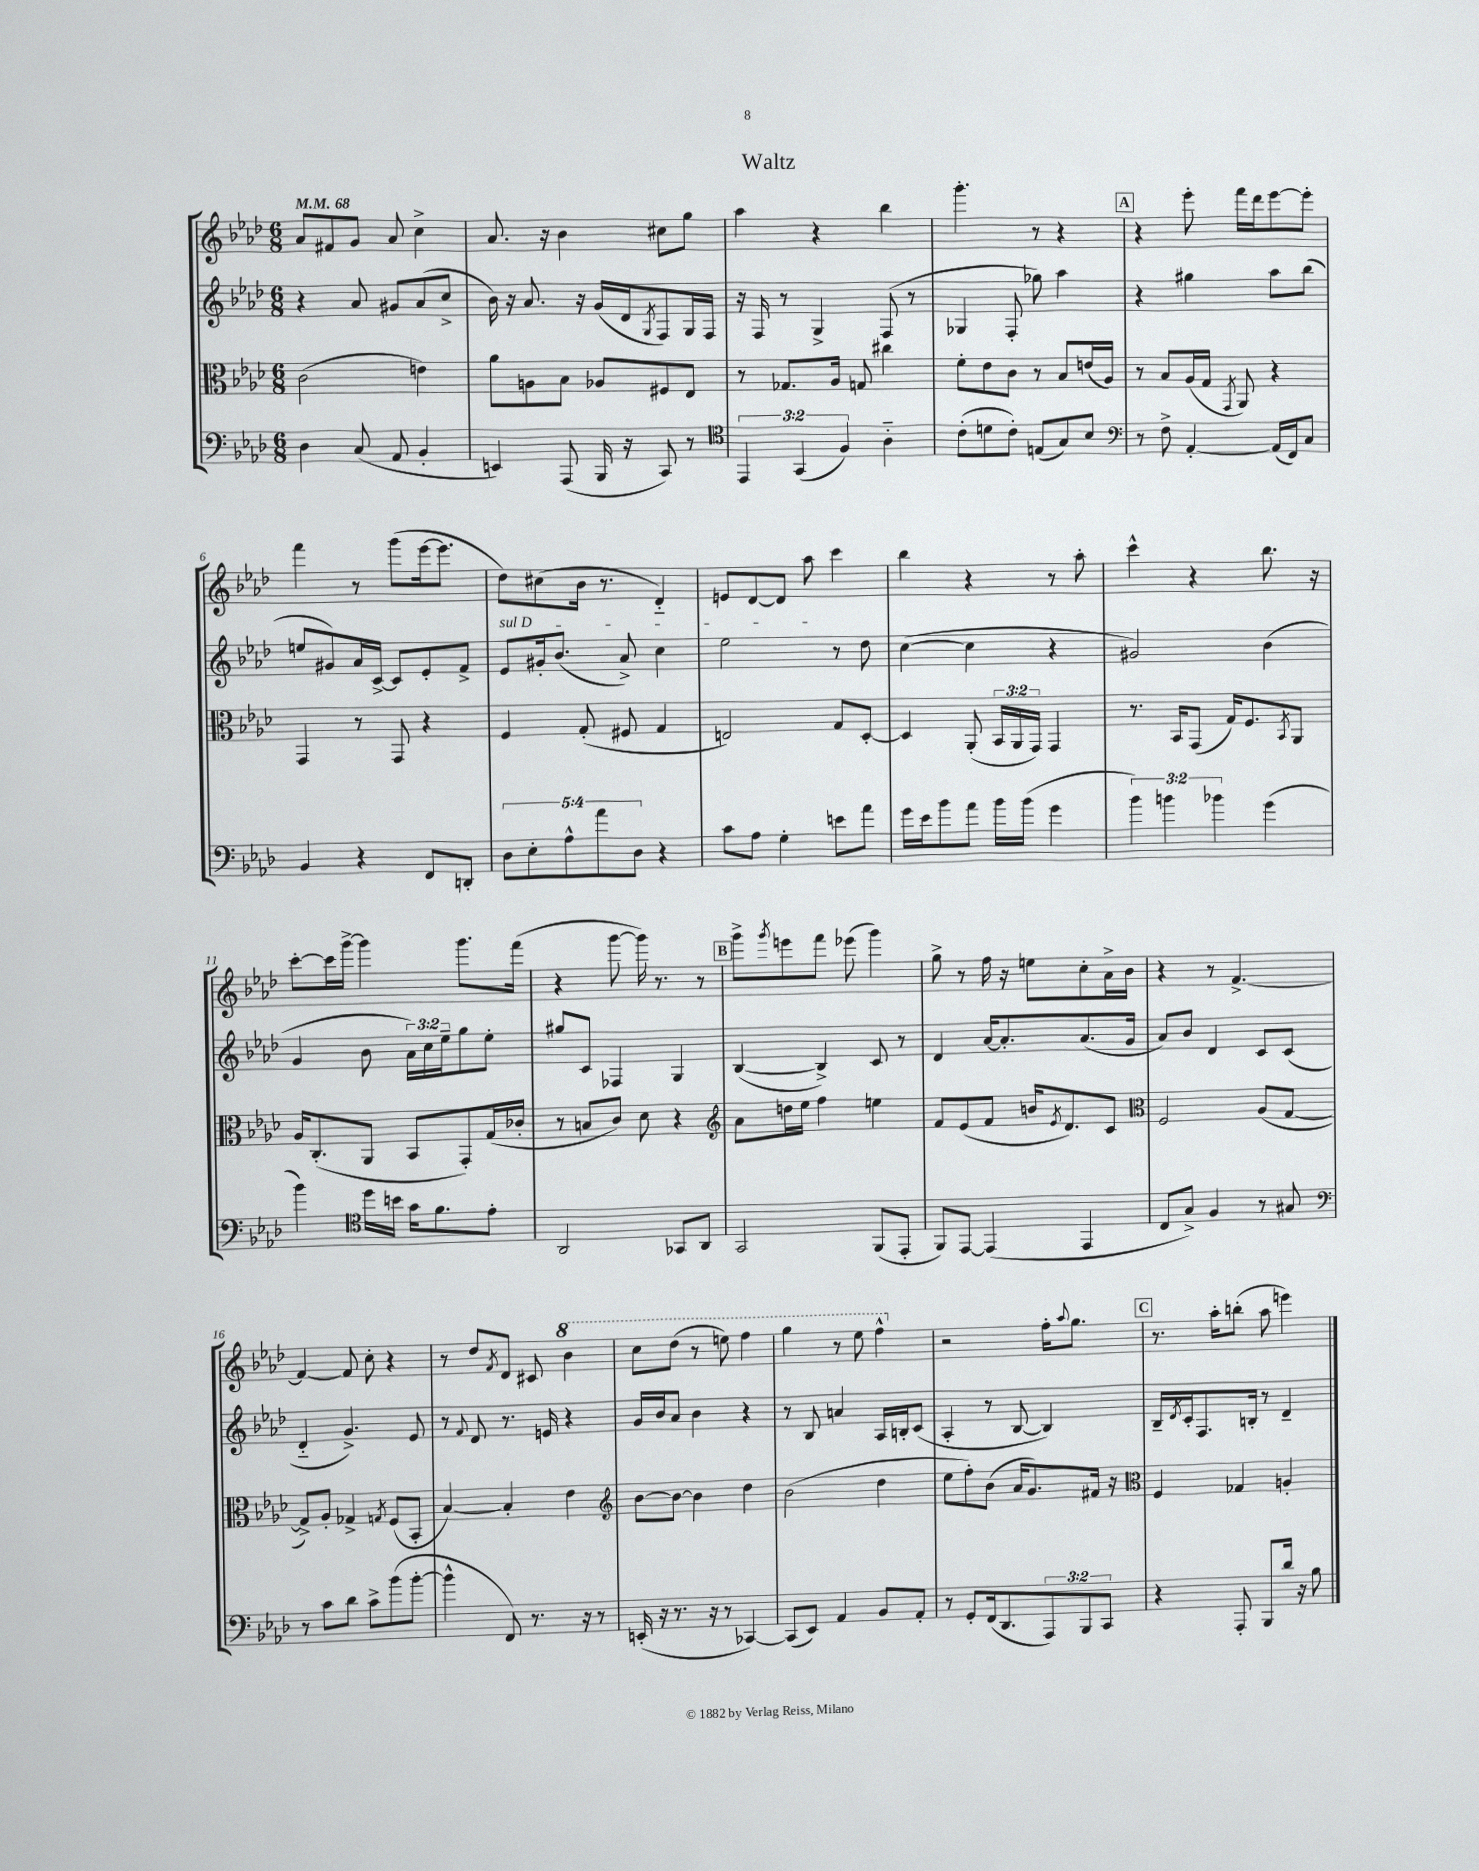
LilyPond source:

\header { title = "Waltz" }
<<
\new StaffGroup <<
\new Staff = "s0" {
    \clef treble \key aes \major \numericTimeSignature \time 6/8 \tempo 4 = 68
    aes'8 fis'8 g'8 aes'8 c''4-> |
    aes'8. r16 bes'4 cis''8 g''8 |
    aes''4 r4 bes''4 |
    g'''4.-. r8 r4 |
    \mark \markup { \box "A" } r4 ees'''8-. f'''16 des'''16 ees'''8~ ees'''8-. |
    f'''4 r8 g'''8( ees'''16~ ees'''8. |
    des''8) cis''8( bes'16 r8. des'4-_) |
    e'8 des'8~ des'8 aes''8 c'''4 |
    bes''4 r4 r8 aes''8-. |
    c'''4-^ r4 bes''8. r16 |
    c'''8~-. c'''16 g'''16~-> g'''4 g'''8. f'''16( |
    r4 g'''8~ g'''16) r8. r8 |
    \mark \markup { \box "B" } g'''8-> \acciaccatura { g'''8 } e'''8 f'''8 ees'''8( g'''4) |
    g''8-> r8 f''16 r16 e''8 c''8-. aes'16-> bes'16 |
    r4 r8 f'4.~-> |
    f'4~ f'8 c''8-. r4 |
    r8 des''8 \acciaccatura { f'8 } des'8 cis'8 \ottava #1 bes''4 |
    c'''8 des'''8( r8 e'''8) f'''4 |
    g'''4 r8 ees'''8 f'''4-^ \ottava #0 |
    r2 f''16-. \appoggiatura { aes''8 } g''8. |
    \mark \markup { \box "C" } r8. aes''16-. b''8-.( aes''8 e'''4) \bar "|." |
}
\new Staff = "s1" {
    \clef treble \key aes \major \numericTimeSignature \time 6/8 \override Staff.TupletNumber.text = #tuplet-number::calc-fraction-text
    r4 aes'8 gis'8 aes'8( c''8-> |
    bes'16) r16 aes'8. r16 g'16( des'16 \acciaccatura { g8 } f8) g16 f16 |
    r16 f16 r8 g4-> f8( r8 |
    ges4 f8-. ges''8) aes''4 |
    \mark \markup { \box "A" } r4 gis''4 aes''8 bes''8( |
    e''8 gis'8) aes'16 c'16~-> c'8 ees'8-. f'8-> |
    \once \override TextSpanner.bound-details.left.text = \markup { \italic "sul D" } ees'8\startTextSpan gis'16-. bes'8.( aes'8->) c''4 |
    ees''2\stopTextSpan r8 des''8 |
    c''4~( c''4 r4 |
    gis'2) bes'4( |
    g'4 bes'8 \tuplet 3/2 { aes'16) c''16 ees''16-- } g''8 ees''8-. |
    gis''8 c'8 fes4 g4 |
    \mark \markup { \box "B" } bes4~( bes4->) c'8 r8 |
    des'4 aes'16~ aes'8.-. aes'8.( g'16 |
    aes'8) bes'8 des'4 c'8 c'8( |
    des'4-_ g'4.->) ees'8 |
    r8 \appoggiatura { f'8 } des'8 r8. e'16 r4 |
    g'16 bes'16 aes'8 bes'4 r4 |
    r8 bes8 a'4 aes16 b16-. c'8( |
    aes4-. r8 bes8~ bes4) |
    \mark \markup { \box "C" } bes16-- \acciaccatura { des'8 } c'16-. f8. b16-. r8 des'4-- \bar "|." |
}
\new Staff = "s2" {
    \clef alto \key aes \major \numericTimeSignature \time 6/8 \override Staff.TupletNumber.text = #tuplet-number::calc-fraction-text
    c'2( e'4) |
    aes'8 a8 bes8 aes8 fis8 ees8 |
    r8 ges8. aes16 g8 cis''4 |
    f'8-. ees'8 c'8 r8 bes8 e'16( aes16) |
    \mark \markup { \box "A" } r8 bes8 aes16( g16 \acciaccatura { g,8 } aes,8) r4 |
    g,4 r8 g,8 r4 |
    f4 g8-.( fis8 g4 |
    e2) g8 des8~-. |
    des4 aes,8-.( \tuplet 3/2 { bes,16 aes,16 g,16) } g,4 |
    r8. bes,16 g,8( g16) f8. \acciaccatura { bes,8 } aes,8 |
    aes16 c8.-.( aes,8 bes,8 g,8-.) g16( ces'16-. |
    r8 b8 c'8) des'8 r4 |
    \mark \markup { \box "B" } \clef treble aes'8 d''16 ees''16 f''4 e''4 |
    f'8 ees'8( f'8 b'16 \acciaccatura { ees'8 } des'8.) c'8 |
    \clef alto f2 aes8( g8~ |
    g8->) aes8-. ges4-> \acciaccatura { g8 } f8( bes,8-. |
    bes4~) bes4-. ees'4 |
    \clef treble bes'8~ bes'8~ bes'4 des''4 |
    bes'2( des''4 |
    ees''8 f''8-.) bes'8( aes'16 g'8.) fis'16 r16 |
    \mark \markup { \box "C" } \clef alto f4 ges4 a4-. \bar "|." |
}
\new Staff = "s3" {
    \clef bass \key aes \major \numericTimeSignature \time 6/8 \override Staff.TupletNumber.text = #tuplet-number::calc-fraction-text
    des4 c8( aes,8 bes,4-. |
    e,4) aes,,8( bes,,16 r16 c,8) r8 |
    \clef tenor \tuplet 3/2 { ees,4 g,4( f4) } aes4-_ |
    c'8-.( d'8 c'8-.) e8( g8) bes8 |
    \mark \markup { \box "A" } \clef bass r8 f8-> aes,4~-. aes,16( f,16) c8 |
    bes,4 r4 f,8 d,8-. |
    \tuplet 5/4 { des8 ees8-. aes8-^ aes'8 des8 } r4 |
    c'8 aes8 g4-. e'8 aes'8 |
    g'16 ees'16 bes'8 aes'8 bes'16 bes'16( g'4 |
    \tuplet 3/2 { bes'4) b'4 bes'4 } g'4( |
    bes'4) \clef tenor des''16 b'16 g'16 f'8. ees'8-. |
    aes,2 ges,8 aes,8 |
    \mark \markup { \box "B" } g,2 f,8( ees,8-. |
    f,8) ees,8~ ees,4( ees,4 |
    c8 g8->) f4 r8 gis8 |
    \clef bass r8 c'8 des'8 c'8-> bes'8( bes'8~-. |
    bes'4-^ f,8) r8. r16 r8 |
    e,16-.( r16 r8. r16 r8 ces,4~) |
    ces,8( ees,8) aes,4 bes,8 aes,8-. |
    r8 g,8-. f,16( des,8. \tuplet 3/2 { aes,,8) bes,,8 c,8 } |
    \mark \markup { \box "C" } r4 aes,,8-. bes,,8 des'16 r16 bes8 \bar "|." |
}
>>
>>
